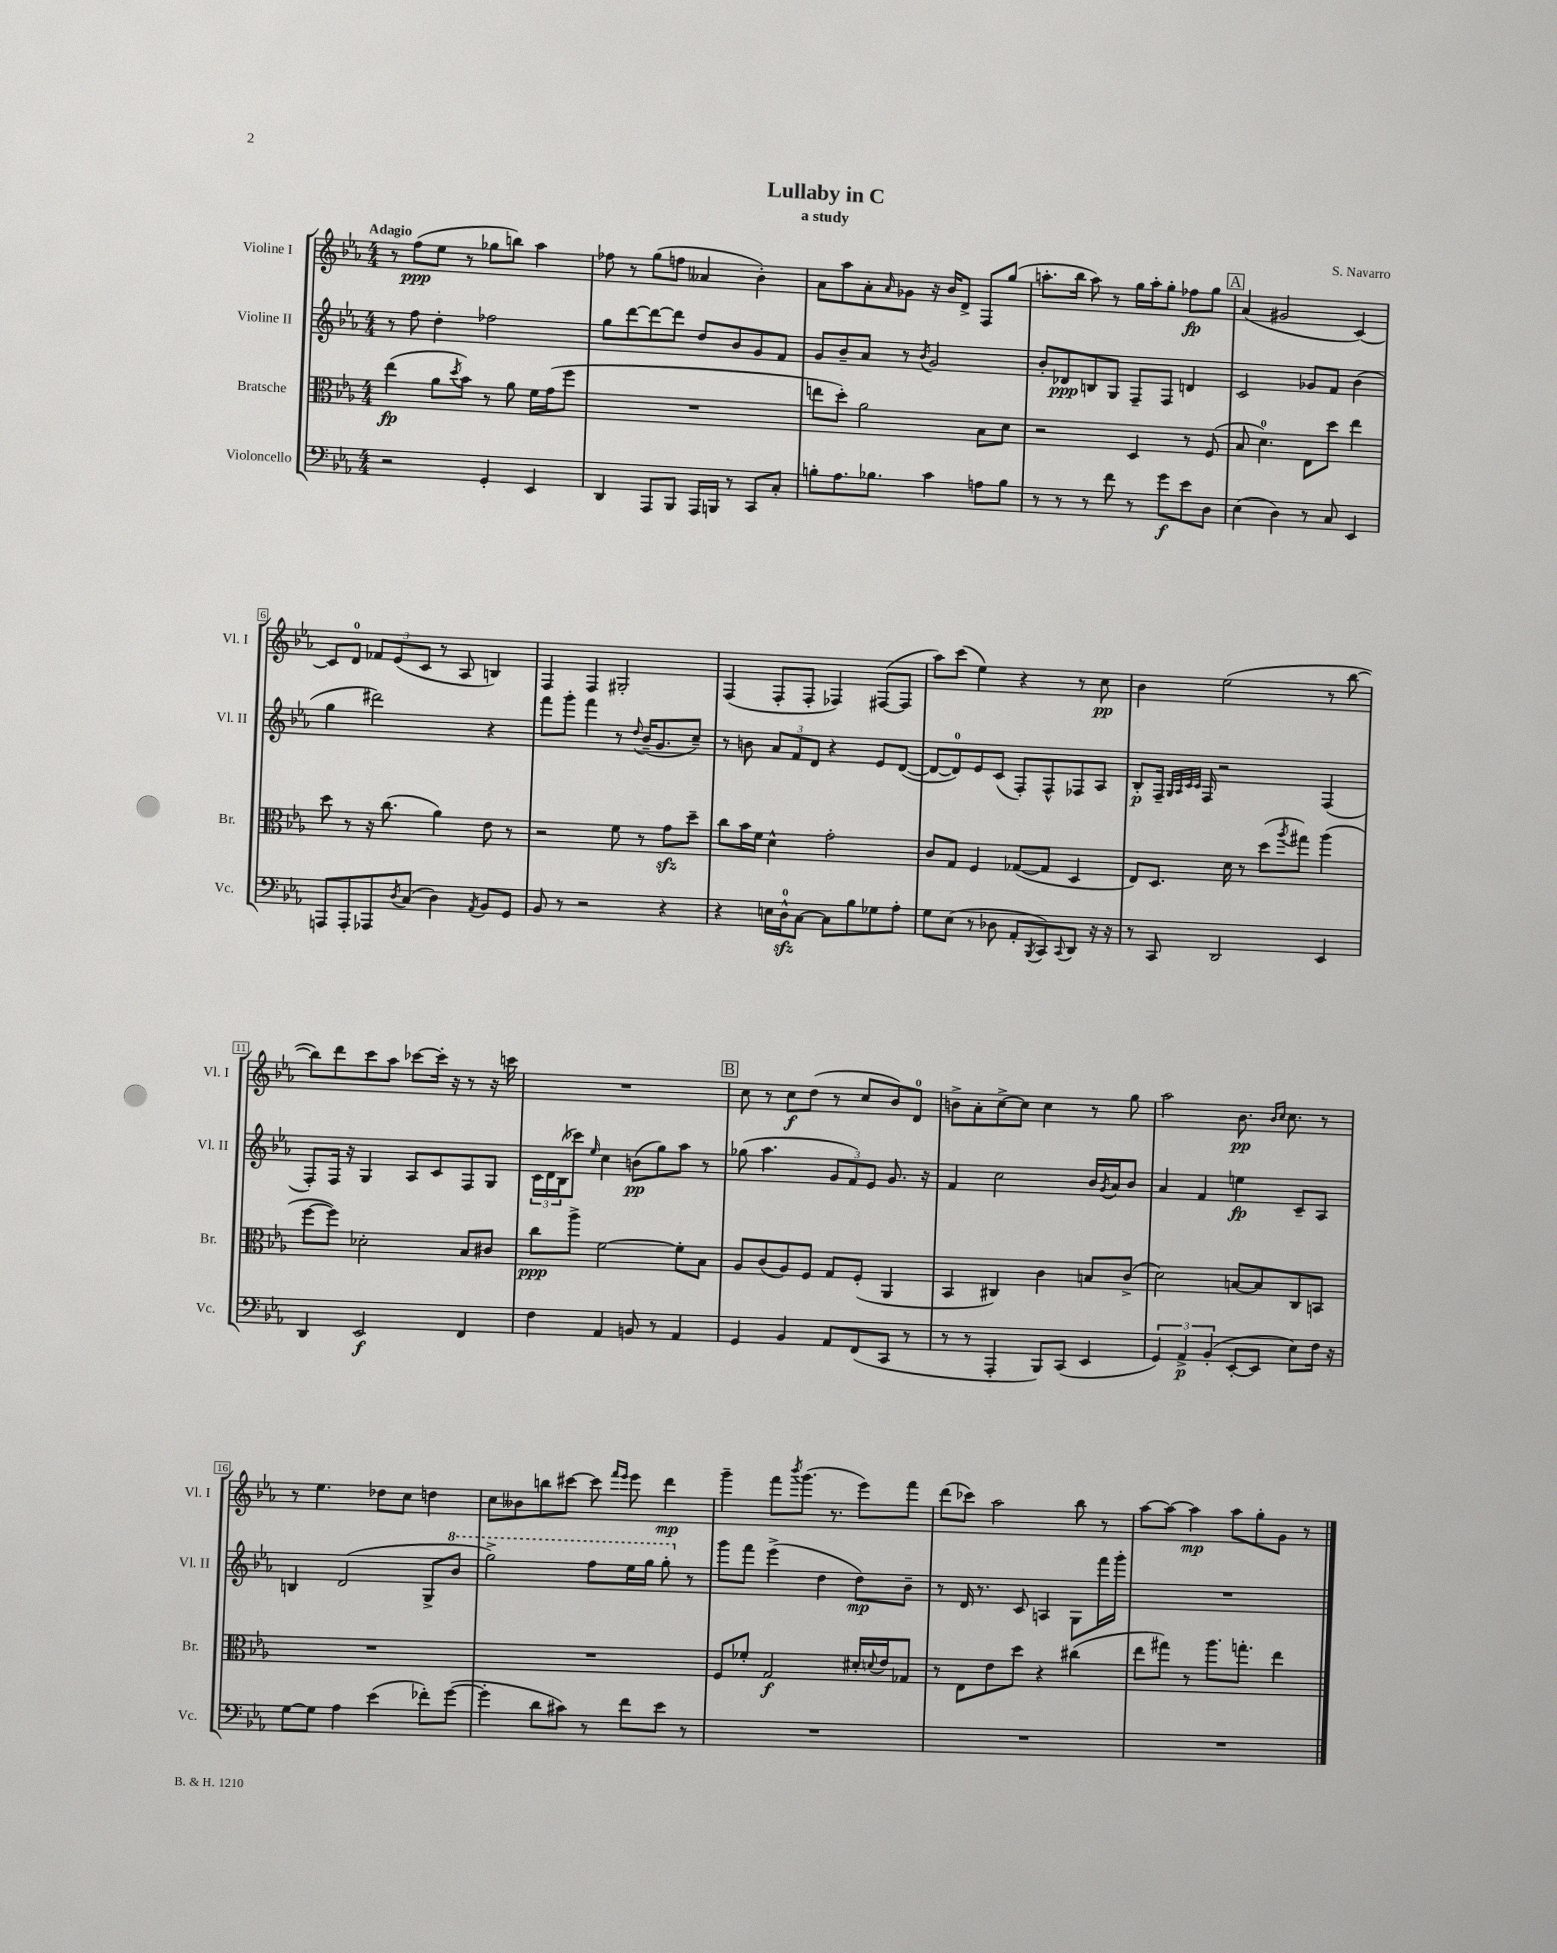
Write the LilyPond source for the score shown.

\header { title = "Lullaby in C" composer = "S. Navarro" subtitle = "a study" }
<<
\new StaffGroup <<
\new Staff = "s0" \with { instrumentName = "Violine I" shortInstrumentName = "Vl. I" } {
    \clef treble \key ees \major \numericTimeSignature \time 4/4 \tempo "Adagio"
    r8 f''8\ppp( ees''8 r8 ges''8 b''8) aes''4 |
    fes''8 r8 g''8( f''8 aeses'4 bes'4-.) |
    aes'8 aes''8 aes'8-. \grace { aes'16 } ges'8 r16 bes'16 d'8-> f8 g''8( |
    a''8.-. bes''16 a''8) r8 g''16 a''16-. g''8-. fes''8\fp g''8 |
    \mark \markup { \box "A" } aes'4( gis'2 c'4~) |
    c'8 d'8-0 \tuplet 3/2 { fes'8 ees'8( c'8 } r8 aes8 b4) |
    f4 f4 gis2-. |
    f4( f8-. f8-. fes4) fis8~( fis8 |
    aes''8) c'''8( ees''4) r4 r8 c''8\pp |
    bes'4 ees''2( r8 bes''8~ |
    bes''8) d'''8 c'''8 aes''8 ces'''8~ ces'''16-. r16 r8 r16 c'''16 |
    R1 |
    \mark \markup { \box "B" } c''8 r8 c''8\f d''8( r8 c''8 bes'8) d'8-0 |
    b'8-> aes'8-. c''8~-> c''8 c''4 r8 g''8 |
    aes''2 bes'8.\pp \grace { bes'16 c''16 } c''8. r8 |
    r8 ees''4. des''8 c''8 d''4 |
    c''8 beses'8 b''8 cis'''8~ cis'''8 \grace { f'''16 ees'''16 } ees'''8 d'''4\mp |
    g'''4-- f'''8 \acciaccatura { bes'''8 } g'''8.( r8. ees'''8) f'''8 |
    d'''8( ces'''8) aes''2 bes''8 r8 |
    aes''8~ aes''8~ aes''4\mp aes''8 g''8-. g'8 r8 \bar "|." |
}
\new Staff = "s1" \with { instrumentName = "Violine II" shortInstrumentName = "Vl. II" } {
    \clef treble \key ees \major \numericTimeSignature \time 4/4
    r8 f''8 d''4-. fes''2 |
    g''8 d'''8~ d'''8~ d'''8 d''8 bes'8 g'8 f'8 |
    g'8 bes'8-- aes'8 r8 \acciaccatura { bes'8 } g'2 |
    bes'8-. des'8\ppp b8 g8 f8-- f8 d'4 |
    \mark \markup { \box "A" } c'2 ges'8 f'8 bes'4( |
    g''4 dis'''2) r4 |
    f'''8 g'''8-. f'''4 r8 \appoggiatura { d''8 } bes'16--( g'8. c''8--) |
    r8 b'8 \tuplet 3/2 { aes'8 f'8 d'8 } r4 ees'8 d'8~( |
    d'8~ d'8-0) ees'8 c'8( f8-.) f8-^ fes8 aes8 |
    bes8-.\p f16-- \grace { g32 aes32 c'32 c'32 } f16 r2 f4( |
    f8-.) f16 r16 g4 aes8 c'8 f8 g8 |
    \tuplet 3/2 { c'16 d'16 bes16( } ces'''8) \grace { ees''16 } c''4 b'8\pp( g''8) aes''8 r8 |
    \mark \markup { \box "B" } ges''8( aes''4. \tuplet 3/2 { g'8 f'8) ees'8 } g'8. r16 |
    f'4 c''2 bes'16 \acciaccatura { g'8 } aes'16 bes'8 |
    aes'4 f'4 e''4\fp c'8-- aes8 |
    b4 d'2( g8-> \ottava #1 bes''8 |
    g'''2->) f'''8 ees'''16 g'''16 g'''8-. \ottava #0 r8 |
    g'''8 f'''8 ees'''4->( d''4 d''8\mp) bes'8-- |
    r8 d'16 r8. c'8 a4 g8 f'''16 g'''16-. |
    R1 \bar "|." |
}
\new Staff = "s2" \with { instrumentName = "Bratsche" shortInstrumentName = "Br." } {
    \clef alto \key ees \major \numericTimeSignature \time 4/4
    ees''4\fp( aes'8 \acciaccatura { d''8 } bes'8) r8 aes'8 f'16 g'16( f''8 |
    R1 |
    e''8 d''8-.) aes'2 bes8 d'8 |
    r2 d4 r8 f8( |
    \mark \markup { \box "A" } bes8 d'4.-0) ees8 d''8 ees''4 |
    d''8 r8 r16 c''8.( aes'4) ees'8 r8 |
    r2 f'8 r8 g'8\sfz d''8-- |
    c''8 bes'16 f'16 d'4-^ g'2-. |
    c'8 g8 f4 ges8~( ges8 d4 |
    ees8) d8. d'16 r8 d''8( \acciaccatura { aes''8 } gis''8) aes''4( |
    f''8~ f''8) des'2-. bes8 cis'8 |
    c''8\ppp aes''8-> f'2~ f'8-. bes8 |
    \mark \markup { \box "B" } aes8 c'8( aes8) f8 g8 f8-.( aes,4 |
    bes,4 cis4) c'4 b8 c'8->( |
    d'2) b8~ b8 c8 b,8 |
    R1 |
    R1 |
    f8 fes'8-. g2\f dis'16-. \appoggiatura { d'8 } ees'16 ges8 |
    r8 ees8 ees'8 d''8 r4 cis''4( |
    ees''8 gis''8) r8 aes''8. g''8.-. ees''4 \bar "|." |
}
\new Staff = "s3" \with { instrumentName = "Violoncello" shortInstrumentName = "Vc." } {
    \clef bass \key ees \major \numericTimeSignature \time 4/4
    r2 g,4-. ees,4 |
    d,4 aes,,8 bes,,8 aes,,16 b,,16 r8 c,8 c8-. |
    b8-. aes8. bes8. c'4 a8 bes8 |
    r8 r8 r8 f'8 r8 g'8\f ees'8 d8 |
    \mark \markup { \box "A" } ees4( d4) r8 c8 ees,4 |
    a,,8 a,,8-. aes,,8 \acciaccatura { d8 } c8( d4) \acciaccatura { aes,8 } bes,8 g,8 |
    bes,8 r8 r2 r4 |
    r4 e16 d16-0-^\sfz c8~ c8 bes8 ges8 aes8-. |
    g8 ees8( r8 des8 aes,8-. \acciaccatura { bes,,8 } c,8) \appoggiatura { c,8 } d,8 r16 r16 |
    r8 c,8 d,2 ees,4 |
    d,4 ees,2\f f,4 |
    f4 aes,4 b,8 r8 aes,4 |
    \mark \markup { \box "B" } g,4 bes,4 aes,8 f,8( c,8 r8 |
    r8 r8 aes,,4-. bes,,8) c,8( ees,4 |
    \tuplet 3/2 { g,4) aes,4->\p bes,4-.( } ees,8~-. ees,8 ees8) f16 r16 |
    g8~ g8 aes4 ees'4( fes'8-.) g'8~( |
    g'4-. d'8 cis'8) r8 f'8 ees'8 r8 |
    R1 |
    R1 |
    R1 \bar "|." |
}
>>
>>
\layout { \context { \Score \override BarNumber.stencil = #(make-stencil-boxer 0.1 0.3 ly:text-interface::print) } }
